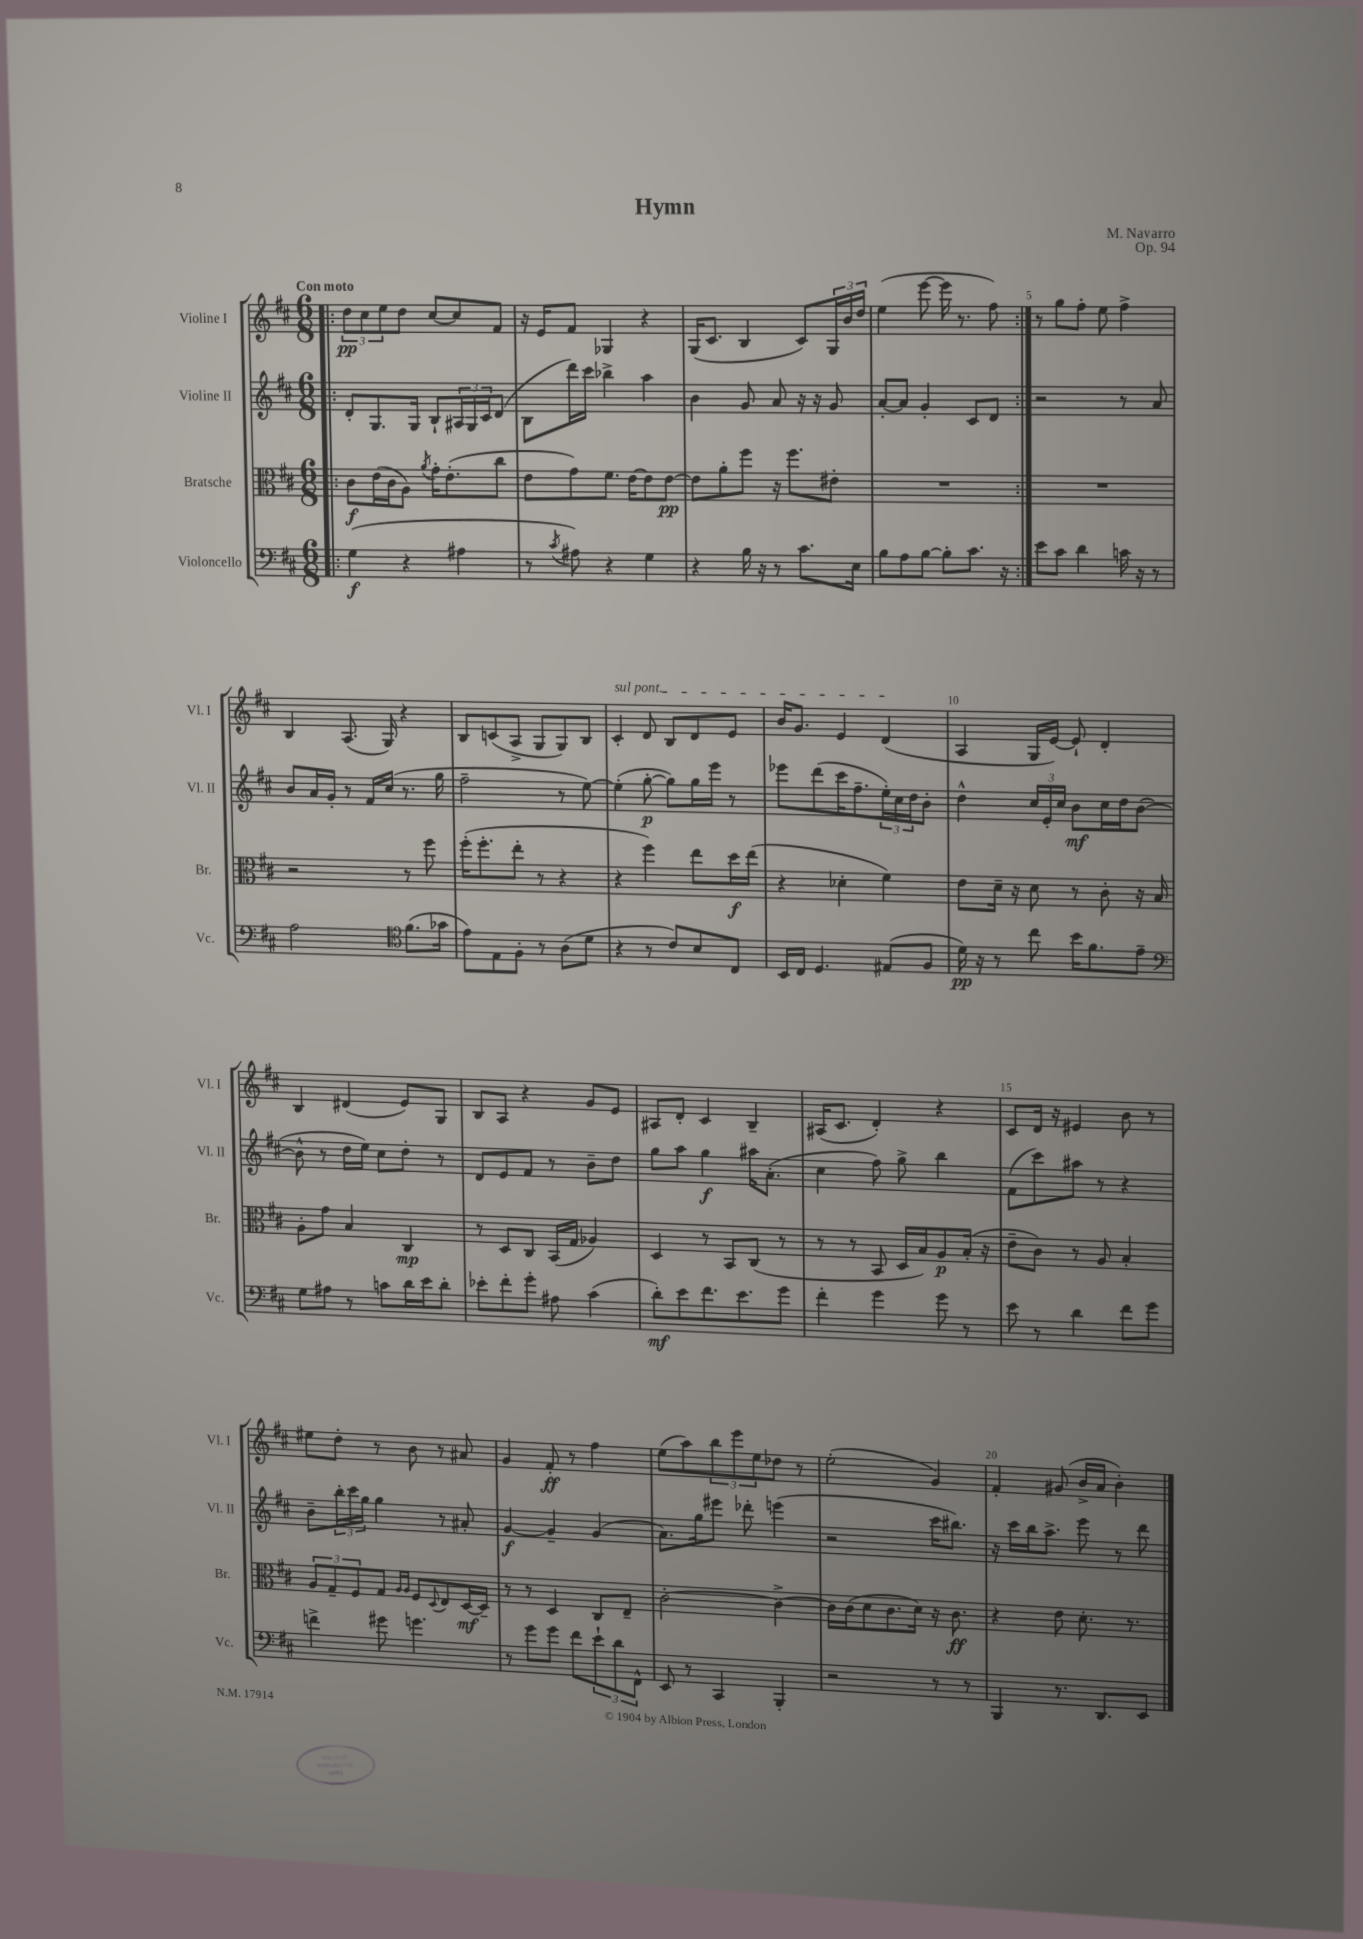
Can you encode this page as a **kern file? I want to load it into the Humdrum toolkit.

**kern	**kern	**kern	**kern
*staff4	*staff3	*staff2	*staff1
*clefF4	*clefC3	*clefG2	*clefG2
*k[f#c#]	*k[f#c#]	*k[f#c#]	*k[f#c#]
*M6/8	*M6/8	*M6/8	*M6/8
=!|:	=!|:	=!|:	=!|:
(4G	8c#	8d'	12dd
.	.	.	12cc#
.	(16e	8.G	.
.	.	.	12ee
.	16c#	.	.
4r	8A)	.	8dd
.	.	16G	.
.	8qa	.	.
.	16g'	8B`	[8cc#
.	(8.e'	.	.
4A#	.	24A#	8cc#]
.	.	24G	.
.	.	24c#	.
.	8cc#	(8d	8f#
=	=	=	=
8r	8e	8B	16r
.	.	.	16e
8qc#	.	.	.
8A#)	8g)	16ddd)	8f#
.	.	16ccc#	.
4r	8.f#	4bb-^	4G-
.	[16e	.	.
4G	8e]	4aa	4r
.	[8e	.	.
=	=	=	=
4r	8e]	4b	(16G
.	.	.	8.c#
.	8a'	.	.
16B	8ff#	8g	4B
16r	.	.	.
8r	16r	8a	.
.	8.ff#	.	.
8.c#	.	16r	8c#)
.	.	16r	.
.	8e#'	8g	24G
.	.	.	24b
16E	.	.	.
.	.	.	24dd
=	=	=	=
8B	2.r	[8a'	(4ee
8A	.	8a]	.
[8B	.	4g'	[8eee
8B']	.	.	16eee]
.	.	.	8.r
8.c#	.	8c#	.
.	.	8d	8ff#)
16r	.	.	.
=:|!	=:|!	=:|!	=:|!
8e	2.r	2r	8r
8c#	.	.	8gg
4d	.	.	8ff#'
.	.	.	8ee
16c	.	8r	4ff#^
16r	.	.	.
8r	.	8a	.
=	=	=	=
2A	2r	8b	4B
.	.	16a	.
.	.	16g'	.
.	.	8r	(8.A
.	.	16f#	.
.	.	(16cc#	16G)
*clefC4	*	*	*
(8.f#	8r	8.r	4r
.	8ff#	.	.
16g-	.	16gg	.
=	=	=	=
8e)	(16ff#'	2ff#~	8B
.	8.ff#'	.	.
8E	.	.	(8c
8F#'	8ee'	.	8A^
8r	8r	.	8G
(8A	4r	8r	8G)
8d	.	[8ee)	8B
=	=	=	=
4r	4r	(4ee']	4c#'
8r	4ff#)	[8gg'	8d
8c#)	.	8gg])	8B
8B	8ee	16gg	8d
.	.	16eee	.
8C#	16dd	8r	8e
.	(16ee	.	.
=	=	=	=
16BB	4r	8eee-	16b
16C#	.	.	8.g
4.D	.	(8ddd	.
.	4d-'	16ccc#	4e
.	.	8.ff#~	.
(8E#	4f#)	24ee')	(4d
.	.	24cc#	.
.	.	24dd	.
8F#	.	8b'	.
=	=	=	=
16d)	8e	4dd^^	4A
16r	.	.	.
8r	16d~	.	.
.	16r	.	.
8cc#	8d	24cc#	16G
.	.	24e'	.
.	.	.	[16e)
.	.	24cc#	.
16b	8r	8b	8e`]
8.f#	.	.	.
.	8c#'	16cc#	4d'
.	.	16dd	.
8e~	16r	([8b	.
.	16B	.	.
=	=	=	=
*clefF4	*	*	*
8G	8A'	8b^^]	4B
8A#	8g	8r	.
8r	4B	16dd	(4d#
.	.	16ee)	.
8c	.	8cc#	.
16d	4C#	8dd'	8e)
16e	.	.	.
8d'	.	8r	8G
=	=	=	=
8e-'	8r	8d	8B
8f#'	8D	8e	8A
8g'	8C#	8f#	4r
8A#	(16BB	8r	.
.	16G	.	.
(4c#	4A-)	8b~	8g
.	.	8dd	8e
=	=	=	=
8d')	4D	8gg	8A#
8e	.	8aa	8d'
8.f#	8r	4gg	4c#
.	8BB	.	.
8.e	.	.	.
.	(8C#	16aa#	4B~
.	.	(8.a'	.
8g	8r	.	.
=	=	=	=
4f#'	8r	4cc#	(16A#
.	.	.	8.c#
.	8r	.	.
4g	8BB	8ff#)	4d')
.	16D	8gg^	.
.	16B)	.	.
8g	8A	4bb	4r
8r	(16B'	.	.
.	16r	.	.
=	=	=	=
8e	8e~	(8f#	8c#
8r	8c#)	8ccc#)	16d
.	.	.	16r
4d	8r	8aa#	4e#
.	8A	8r	.
8f#	4B'	4r	8b
8g	.	.	8r
=	=	=	=
4f^	12A	8b~	8ee#
.	12G~	.	.
.	.	24bb'	8dd'
.	12F#	24ccc#	.
.	.	24gg	.
8g#	8G	4gg	8r
.	16qqA	.	.
.	16qqA	.	.
4.g	8F#	.	8b
.	8qqD	.	.
.	8E	8r	8r
.	[16D	8a#'	8a#
.	16D~]	.	.
=	=	=	=
8r	8r	[4g	4g
8g	8r	.	.
8g	4D	4g~]	8f#'
8f#	.	.	8r
12e`	8C#	(4g	4ff#
12d	.	.	.
.	8E~	.	.
12FF#^^	.	.	.
=	=	=	=
8EE	[2c#'	8.a)	(8ee
8r	.	.	8aa)
.	.	16gg	.
4CC#	.	8eee#	12bb
.	.	.	12eee
.	.	8ddd-'	.
.	.	.	12ee
4BBB'	4c#^_	(4eee	8dd-
.	.	.	8r
=	=	=	=
2r	16c#]	2r	(2ee'
.	(16c#	.	.
.	8d	.	.
.	8.c#	.	.
.	16d)	.	.
8r	16r	16ccc#	4g)
.	8.c#	8.bb#)	.
8r	.	.	.
=	=	=	=
4BBB	4r	16r	4f#'
.	.	16ccc#	.
.	.	16bb	.
.	.	8.aa^	.
8.r	8e	.	(8g#
.	8.d'	8eee	16b^
8.DD	.	.	16a
.	.	8r	4b')
.	8.r	.	.
8EE	.	8ddd	.
==	==	==	==
*-	*-	*-	*-
